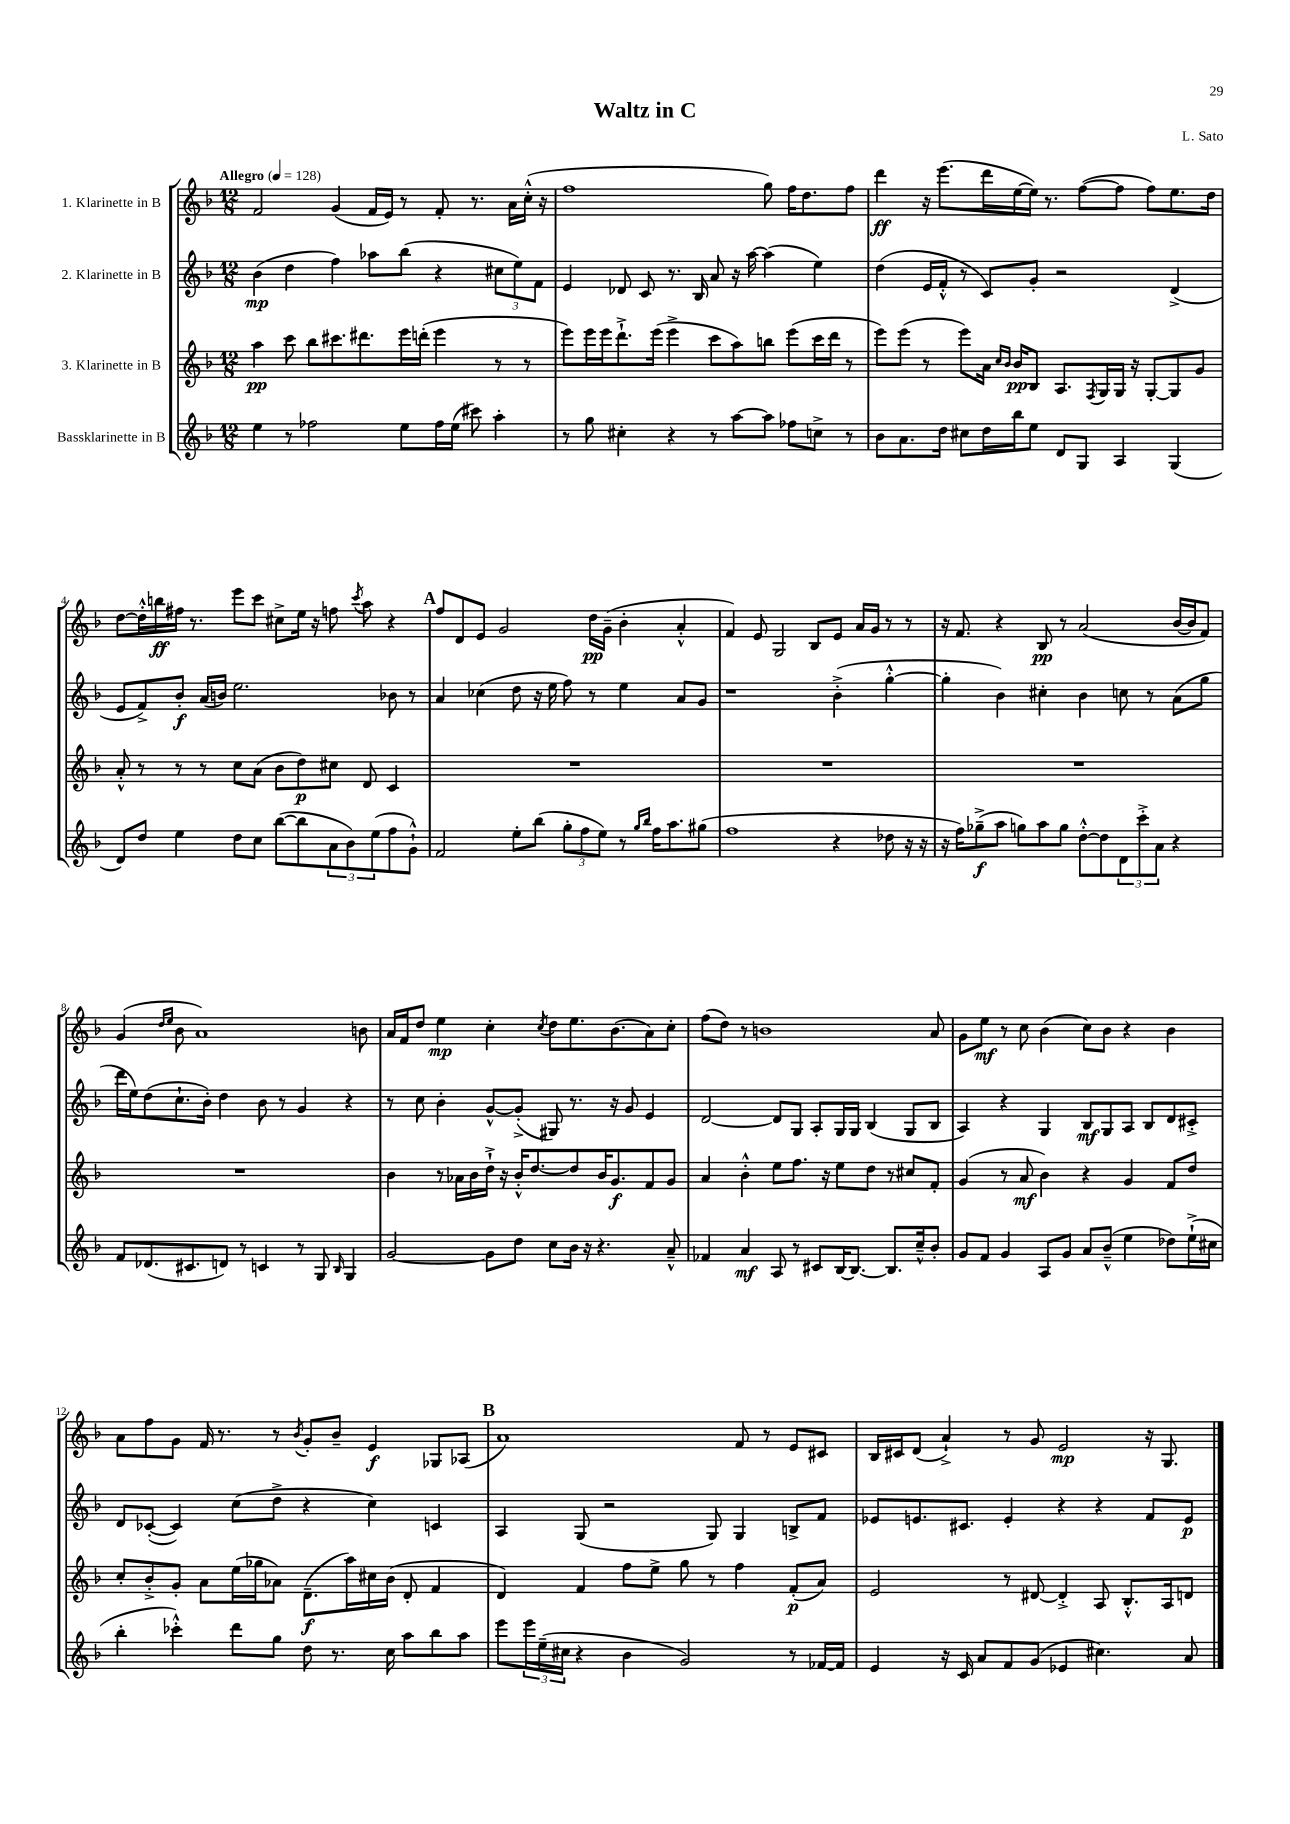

**kern	**dynam	**kern	**dynam	**kern	**dynam	**kern	**dynam
*part4	*part4	*part3	*part3	*part2	*part2	*part1	*part1
*staff4	*staff4	*staff3	*staff3	*staff2	*staff2	*staff1	*staff1
*I"Bassklarinette in B	*	*I"3. Klarinette in B	*	*I"2. Klarinette in B	*	*I"1. Klarinette in B	*
*clefG2	*	*clefG2	*	*clefG2	*	*clefG2	*
*k[b-]	*	*k[b-]	*	*k[b-]	*	*k[b-]	*
*M12/8	*	*M12/8	*	*M12/8	*	*M12/8	*
*MM128	*	*MM128	*	*MM128	*	*MM128	*
=1	=1	=1	=1	=1	=1	=1	=1
!	!	!	!	!	!	!LO:TX:a:B:t=Allegro	!
4ee\	.	4aa\	pp	(4b-\	mp	2f/	.
8r	.	8ccc\	.	4dd\	.	.	.
2ff-X\	.	8bb-\L	.	.	.	.	.
.	.	8.ccc#X\	.	4ff\)	.	(4g/	.
.	.	8.ddd#X\	.	.	.	.	.
.	.	.	.	8aa-X\L	.	16f/LL	.
.	.	.	.	.	.	16e/JJ)	.
8ee\L	.	16eee\L	.	(8bb-\J	.	8r	.
.	.	(16dddn'\JJ	.	.	.	.	.
16ff-\L	.	4eee\	.	4r	.	8f'/	.
(16ee\JJ	.	.	.	.	.	.	.
8ccc#X\)	.	.	.	.	.	8.r	.
4aa'\	.	8r	.	12cc#X\L	.	.	.
.	.	.	.	.	.	16a\LL	.
.	.	.	.	12ee\)	.	.	.
.	.	8r	.	.	.	(16cc'^^\JJ	.
.	.	.	.	12f\J	.	.	.
.	.	.	.	.	.	16r	.
=2	=2	=2	=2	=2	=2	=2	=2
8r	.	8eee\L)	.	4e/	.	1ff	.
8gg\	.	16eee\L	.	.	.	.	.
.	.	16eee\J	.	.	.	.	.
4cc#X'\	.	8.ddd`^\	.	8d-X/	.	.	.
.	.	.	.	8c/	.	.	.
.	.	(16eee\Jk	.	.	.	.	.
4r	.	4eee^\	.	8.r	.	.	.
.	.	.	.	16B-/	.	.	.
8r	.	8ccc\L	.	8a/	.	.	.
[8aa\L	.	8aa\)	.	16r	.	.	.
.	.	.	.	[16aa\	.	.	.
8aa\J]	.	8bbn\J	.	(4aa\]	.	8gg\)	.
8ff-X\L	.	(8eee\L	.	.	.	16ff\KL	.
.	.	.	.	.	.	8.dd\	.
8ccn^\J	.	16ccc\L	.	4ee\)	.	.	.
.	.	16ddd\JJ	.	.	.	.	.
8r	.	8r	.	.	.	8ff\J	.
=3	=3	=3	=3	=3	=3	=3	=3
8b-\L	.	8eee\L)	.	(4dd\	.	4ddd\	ff
8.a\	.	(8eee\J	.	.	.	.	.
.	.	8r	.	16e/LL	.	16r	.
16dd\Jk	.	.	.	16f'^^/JJ	.	(8.eee\L	.
8cc#X\L	.	8eee\L)	.	8r	.	.	.
16dd\L	.	16a\Jk	.	8c/L)	.	16ddd\L	.
.	.	16qqcc/LL	.	.	.	.	.
.	.	16qqb-/JJ	.	.	.	.	.
16bb-\J	.	16b-/KL	pp	.	.	[16ee\	.
8ee\J	.	8B-/J	.	8g'/J	.	16ee\JJ])	.
.	.	.	.	.	.	8.r	.
8d/L	.	8.A/L	.	2r	.	.	.
8G/J	.	.	.	.	.	([8ff\L	.
.	.	8qF/	.	.	.	.	.
.	.	16G/L	.	.	.	.	.
4A/	.	16G/JJ	.	.	.	8ff\J]	.
.	.	16r	.	.	.	.	.
.	.	[8G'/L	.	.	.	8ff\L)	.
(4G/	.	8G/]	.	(4d^/	.	8.ee\	.
.	.	8g/J	.	.	.	.	.
.	.	.	.	.	.	16dd\Jk	.
!!LO:LB:g=z
=4	=4	=4	=4	=4	=4	=4	=4
8d/L)	.	8a'^^/	.	8e/L	.	[8dd\L	.
8dd/J	.	8r	.	8f^/)	.	16dd'^^\L]	.
.	.	.	.	.	.	16bbn\	ff
4ee\	.	8r	.	8b-'/J	f	16ff#X\JJ	.
.	.	.	.	.	.	8.r	.
.	.	8r	.	(16a/LL	.	.	.
.	.	.	.	16bn/JJ)	.	.	.
8dd\L	.	8cc\L	.	2.ee\	.	8eee\L	.
8cc\J	.	(8a\J	.	.	.	8ccc\J	.
([8bb-\L	.	8b-\L	.	.	.	8cc#X^\L	.
8bb-\]	.	8dd\)	p	.	.	16ee\Jk	.
.	.	.	.	.	.	16r	.
12a\	.	8cc#X\J	.	.	.	8ffn\	.
12b-\)	.	.	.	.	.	.	.
.	.	.	.	.	.	8qccc/	.
.	.	8d/	.	.	.	8aa\	.
(12ee\	.	.	.	.	.	.	.
8ff\	.	4c/	.	8b-X\	.	4r	.
8g`^^\J)	.	.	.	8r	.	.	.
!!LO:REH:place=s1:t=A
=5	=5	=5	=5	=5	=5	=5	=5
2f/	.	1.r	.	4a/	.	8ff/L	.
.	.	.	.	.	.	8d/	.
.	.	.	.	(4cc-X\	.	8e/J	.
.	.	.	.	.	.	2g/	.
8ee'\L	.	.	.	8dd\	.	.	.
(8bb-\J	.	.	.	16r	.	.	.
.	.	.	.	16ee\	.	.	.
12gg'\L	.	.	.	8ff\)	.	.	.
12ff\	.	.	.	.	.	.	.
.	.	.	.	8r	.	16dd\LL	pp
12ee\J)	.	.	.	.	.	.	.
.	.	.	.	.	.	(16g~\JJ	.
8r	.	.	.	4ee\	.	4b-'\	.
16qqgg/LL	.	.	.	.	.	.	.
16qqbb-/JJ	.	.	.	.	.	.	.
16ff\KL	.	.	.	.	.	.	.
8.aa\	.	.	.	.	.	.	.
.	.	.	.	8a/L	.	4a'^^/	.
(8gg#X\J	.	.	.	8g/J	.	.	.
=6	=6	=6	=6	=6	=6	=6	=6
1ff	.	1.r	.	1r	.	4f/)	.
.	.	.	.	.	.	8e/	.
.	.	.	.	.	.	2G/	.
.	.	.	.	.	.	8B-/L	.
4r	.	.	.	(4b-'^\	.	8e/J	.
.	.	.	.	.	.	16a/LL	.
.	.	.	.	.	.	16g/JJ	.
8dd-X\	.	.	.	[4gg'^^\	.	8r	.
16r	.	.	.	.	.	8r	.
16r	.	.	.	.	.	.	.
=7	=7	=7	=7	=7	=7	=7	=7
16r	.	1.r	.	4gg'\]	.	16r	.
16ff\KL)	.	.	.	.	.	8.f/	.
(8gg-X~^\	f	.	.	.	.	.	.
8aa\J	.	.	.	4b-\)	.	4r	.
8ggn\L)	.	.	.	.	.	.	.
8aa\	.	.	.	4cc#X'\	.	8B-/	pp
8gg\J	.	.	.	.	.	8r	.
[8dd'^^\L	.	.	.	4b-\	.	(2a/	.
8dd\]	.	.	.	.	.	.	.
12d\	.	.	.	8ccn\	.	.	.
12ccc'^\	.	.	.	.	.	.	.
.	.	.	.	8r	.	.	.
12a\J	.	.	.	.	.	.	.
4r	.	.	.	(8a\L	.	[16b-/LL	.
.	.	.	.	.	.	16b-/J]	.
.	.	.	.	8gg\J	.	8f/J)	.
!!LO:LB:g=z
=8	=8	=8	=8	=8	=8	=8	=8
8f/L	.	1.r	.	16ddd\LL	.	(4g/	.
.	.	.	.	16ee\J)	.	.	.
(8.d-X/	.	.	.	(8dd\	.	.	.
.	.	.	.	.	.	16qqdd/LL	.
.	.	.	.	.	.	16qqee/JJ	.
.	.	.	.	8.cc`\	.	8b-\	.
8.c#X/	.	.	.	.	.	.	.
.	.	.	.	.	.	1a)	.
.	.	.	.	16b-'\Jk)	.	.	.
8dn/J)	.	.	.	4dd\	.	.	.
8r	.	.	.	.	.	.	.
4cn/	.	.	.	8b-\	.	.	.
.	.	.	.	8r	.	.	.
8r	.	.	.	4g/	.	.	.
8G/	.	.	.	.	.	.	.
16qqB-/	.	.	.	.	.	.	.
4G/	.	.	.	4r	.	.	.
.	.	.	.	.	.	8bn\	.
=9	=9	=9	=9	=9	=9	=9	=9
[2g/	.	4b-\	.	8r	.	16a/LL	.
.	.	.	.	.	.	16f/J	.
.	.	.	.	8cc\	.	8dd/J	.
.	.	8r	.	4b-'\	.	4ee\	mp
.	.	16a-X\LL	.	.	.	.	.
.	.	16b-\	.	.	.	.	.
8g\L]	.	16dd`^\JJ	.	[8g^^/L	.	4cc'\	.
.	.	16r	.	.	.	.	.
8dd\J	.	16b-'^^/KL	.	(8g'^/J]	.	.	.
.	.	[8.dd/	.	.	.	.	.
.	.	.	.	.	.	8qcc/	.
8cc\L	.	.	.	8G#X/)	.	8dd\L	.
16b-\Jk	.	8dd/]	.	8.r	.	8.ee\	.
16r	.	.	.	.	.	.	.
4.r	.	16b-/K	.	.	.	.	.
.	.	8.g/	f	16r	.	(8.b-\	.
.	.	.	.	8g/	.	.	.
.	.	8f/	.	4e/	.	8a\)	.
8a~^^/	.	8g/J	.	.	.	8cc'\J	.
=10	=10	=10	=10	=10	=10	=10	=10
4f-X/	.	4a/	.	[2d/	.	(8ff\L	.
.	.	.	.	.	.	8dd\J)	.
4a/	mf	4b-'^^\	.	.	.	8r	.
.	.	.	.	.	.	1bn	.
8A/	.	8ee\L	.	8d/L]	.	.	.
8r	.	8.ff\J	.	8G/J	.	.	.
8c#X/L	.	.	.	8A'/L	.	.	.
.	.	16r	.	.	.	.	.
[16B-/K	.	8ee\L	.	16G/L	.	.	.
8.B-/J_	.	.	.	16G/JJ	.	.	.
.	.	8dd\J	.	(4B-/	.	.	.
8.B-/L]	.	8r	.	.	.	.	.
.	.	8cc#X/L	.	8G/L	.	.	.
16cc~^^/k	.	.	.	.	.	.	.
8b-'/J	.	8f'/J	.	8B-/J	.	8a/	.
=11	=11	=11	=11	=11	=11	=11	=11
8g/L	.	(4g/	.	4A/)	.	8g\L	.
8f/J	.	.	.	.	.	8ee\J	mf
4g/	.	8r	.	4r	.	8r	.
.	.	8a/	mf	.	.	8cc\	.
8A/L	.	4b-\)	.	4G/	.	(4b-\	.
8g/J	.	.	.	.	.	.	.
8a/L	.	4r	.	8B-/L	mf	8cc\L)	.
(8b-~^^/J	.	.	.	8G/	.	8b-\J	.
4ee\	.	4g/	.	8A/J	.	4r	.
.	.	.	.	8B-/L	.	.	.
8dd-X\L)	.	8f/L	.	8d/	.	4b-\	.
(16ee`^\L	.	8dd/J	.	8c#X'^/J	.	.	.
16cc#X\JJ	.	.	.	.	.	.	.
!!LO:LB:g=z
=12	=12	=12	=12	=12	=12	=12	=12
4bb-'\	.	8cc'/L	.	8d/L	.	8a\L	.
.	.	8b-'^/	.	([8c-X'/J	.	8ff\	.
4ccc-X'^^\)	.	8g'/J	.	4c-/])	.	8g\J	.
.	.	8a\L	.	.	.	16f/	.
.	.	.	.	.	.	8.r	.
8ddd\L	.	(16ee\L	.	(8cc\L	.	.	.
.	.	16gg-X\J	.	.	.	.	.
8gg\J	.	8a-X\J)	.	8dd^\J	.	8r	.
.	.	.	.	.	.	8qb-/	.
8dd\	.	(8.d~\L	f	4r	.	8g'/L	.
8.r	.	.	.	.	.	8b-~/J	.
.	.	16aa\L)	.	.	.	.	.
.	.	16cc#X\	.	4cc\)	.	4e/	f
16cc\	.	(16b-\JJ	.	.	.	.	.
8aa\L	.	8d'/	.	.	.	.	.
8bb-\	.	4f/	.	4cn/	.	8G-X/L	.
8aa\J	.	.	.	.	.	(8A-X/J	.
!!LO:REH:place=s1:t=B
=13	=13	=13	=13	=13	=13	=13	=13
8eee\L	.	4d/)	.	4A/	.	1a)	.
24eee\L	.	.	.	.	.	.	.
(24ee~\	.	.	.	.	.	.	.
24cc#X\JJ	.	.	.	.	.	.	.
4r	.	4f/	.	(8G/	.	.	.
.	.	.	.	2r	.	.	.
4b-\	.	8ff\L	.	.	.	.	.
.	.	8ee^\J	.	.	.	.	.
2g/)	.	8gg\	.	.	.	.	.
.	.	8r	.	8G/)	.	.	.
.	.	4ff\	.	4G/	.	8f/	.
.	.	.	.	.	.	8r	.
8r	.	(8f'/L	p	8Bn^/L	.	8e/L	.
[16f-X/LL	.	8a/J)	.	8f/J	.	8c#X/J	.
16f-/JJ]	.	.	.	.	.	.	.
=14	=14	=14	=14	=14	=14	=14	=14
4e/	.	2e/	.	8e-X/L	.	16B-/LL	.
.	.	.	.	.	.	16c#X/J	.
.	.	.	.	8.en/	.	(8d/J	.
16r	.	.	.	.	.	4a`^/)	.
16c/	.	.	.	8.c#X/J	.	.	.
8a/L	.	.	.	.	.	.	.
8f/	.	8r	.	4e'/	.	8r	.
(8g/J	.	[8d#X/	.	.	.	8g/	.
4e-X/	.	4d#'^/]	.	4r	.	2e/	mp
4.cc#X\)	.	8A/	.	4r	.	.	.
.	.	8.B-'^^/L	.	.	.	.	.
.	.	.	.	8f/L	.	16r	.
.	.	16A/k	.	.	.	8.G/	.
8a/	.	8dn/J	.	8e/J	p	.	.
==	==	==	==	==	==	==	==
*-	*-	*-	*-	*-	*-	*-	*-
